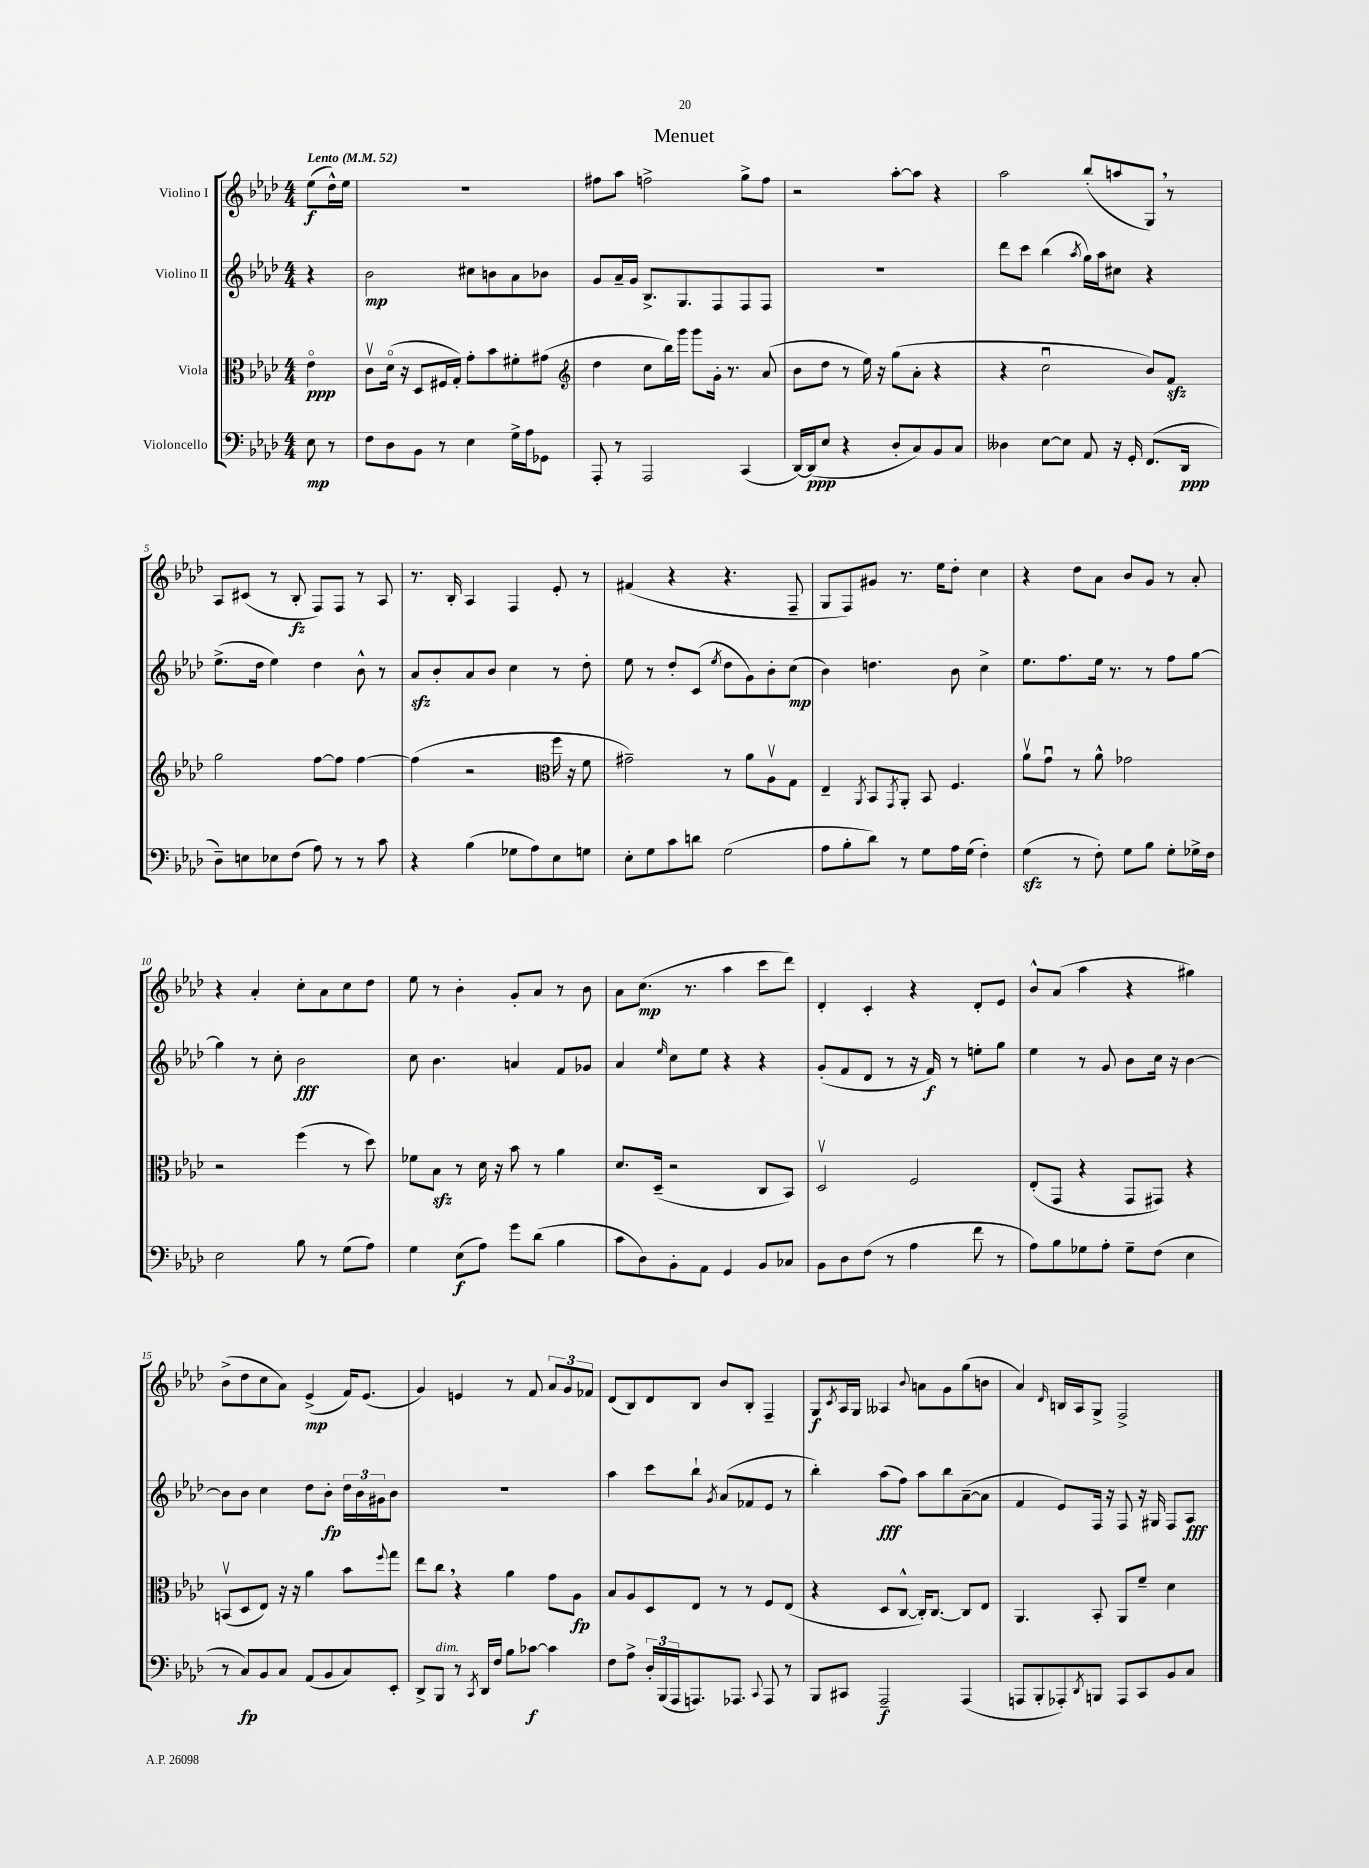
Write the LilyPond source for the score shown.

\header { title = "Menuet" }
<<
\new StaffGroup <<
\new Staff = "s0" \with { instrumentName = "Violino I" } {
    \clef treble \key aes \major \numericTimeSignature \time 4/4 \partial 4 \tempo "Lento" 4 = 52
    ees''8\f( des''16-^) ees''16 |
    R1 |
    fis''8 aes''8 f''2-> g''8-> f''8 |
    r2 aes''8~-. aes''8 r4 |
    aes''2 bes''8-.( a''8 g8) \breathe r8 |
    aes8 cis'8( r8 bes8-.\fz f8) f8 r8 aes8 |
    r8. bes16-. aes4 f4 ees'8-. r8 |
    fis'4( r4 r4. f8-- |
    g8 f8) gis'8 r8. ees''16 des''8-. c''4 |
    r4 des''8 aes'8 bes'8 g'8 r8 aes'8-. |
    r4 aes'4-. c''8-. aes'8 c''8 des''8 |
    ees''8 r8 bes'4-. g'8-. aes'8 r8 bes'8 |
    aes'8 c''8.\mp( r8. aes''4 c'''8 des'''8) |
    des'4-. c'4-. r4 des'8-. ees'8 |
    bes'8-^ aes'8( aes''4 r4 gis''4) |
    bes'8->( des''8 c''8 aes'8) ees'4->\mp( f'16) ees'8.( |
    g'4) e'4 r8 f'8 \tuplet 3/2 { aes'8 g'8 fes'8 } |
    des'8( bes8) des'8 bes8 bes'8 bes8-. f4-- |
    g8\f \acciaccatura { c'8 } aes16 g16 aeses4 \appoggiatura { bes'8 } a'8 g'8 g''8( b'8 |
    aes'4) \grace { des'16 } b16 aes16 g8-> f2-> \bar "|." |
}
\new Staff = "s1" \with { instrumentName = "Violino II" } {
    \clef treble \key aes \major \numericTimeSignature \time 4/4 \partial 4
    r4 |
    bes'2\mp cis''8 b'8 aes'8 bes'8 |
    g'8 aes'16-- g'16 bes8.-> g8. f8 f8 f8 |
    R1 |
    des'''8 c'''8 bes''4( \acciaccatura { aes''8 } g''16) aes''16 cis''8 r4 |
    ees''8.->( des''16 ees''4) des''4 bes'8-^ r8 |
    aes'8\sfz bes'8-. aes'8 bes'8 c''4 r8 des''8-. |
    ees''8 r8 des''8-. c'8( \acciaccatura { ees''8 } des''8 g'8) bes'8-. c''8\mp( |
    bes'4) d''4. bes'8 c''4-> |
    ees''8. f''8. ees''16 r8. r8 f''8 g''8~ |
    g''4 r8 c''8-. bes'2\fff |
    c''8 bes'4. a'4 f'8 ges'8 |
    aes'4 \grace { ees''16 } c''8 ees''8 r4 r4 |
    g'8-.( f'8 des'8 r8 r16 f'16\f) r8 e''8-. g''8 |
    ees''4 r8 g'8 bes'8 c''16 r16 bes'4~ |
    bes'8 bes'8 c''4 des''8 bes'8-.\fp \tuplet 3/2 { des''16 bes'16 gis'16 } bes'8 |
    R1 |
    aes''4 c'''8 bes''8-! \acciaccatura { g'8 } aes'8( fes'8 ees'8 r8 |
    bes''4-.) aes''8\fff( f''8) aes''8 bes''8 aes'8~--( aes'8 |
    f'4 ees'8) f16 r16 f8 r16 gis16 f8 aes8\fff \bar "|." |
}
\new Staff = "s2" \with { instrumentName = "Viola" } {
    \clef alto \key aes \major \numericTimeSignature \time 4/4 \partial 4
    ees'4\flageolet\ppp |
    c'8\upbow des'16\flageolet( r16 des8 fis16 g16-.) g'8-. bes'8 fis'8-. gis'8( |
    \clef treble des''4 c''8 bes''16) g'''16 g'''8 g'16-. r8. aes'8( |
    bes'8 des''8 r8 ees''16) r16 g''8( aes'8-. r4 |
    r4 c''2\downbow bes'8) f'8\sfz |
    g''2 f''8~ f''8 f''4~ |
    f''4( r2 \clef alto f''16 r16 f'8 |
    gis'2--) r8 aes'8 aes8\upbow g8 |
    ees4-- \acciaccatura { aes,8 } bes,8 \acciaccatura { g,8 } aes,8-. bes,8 f4. |
    aes'8\upbow g'8\downbow r8 aes'8-^ ges'2 |
    r2 f''4( r8 des''8) |
    fes'8 bes8\sfz r8 des'16 r16 bes'8 r8 aes'4 |
    des'8. des16--( r2 c8 bes,8) |
    des2\upbow f2 |
    ees8-.( g,8 r4 g,8 gis,8) r4 |
    b,8\upbow( des8 ees8) r16 r16 aes'4 bes'8 \appoggiatura { f''8 } g''8 |
    ees''8 c''8 \breathe r4 aes'4 g'8 aes8\fp |
    bes8 aes8 des8 ees8 r8 r8 f8 ees8( |
    r4 des8 c8~-^ c16-.) c8.~ c8 ees8 |
    aes,4. bes,8-. aes,8 f'8-- des'4 \bar "|." |
}
\new Staff = "s3" \with { instrumentName = "Violoncello" } {
    \clef bass \key aes \major \numericTimeSignature \time 4/4 \partial 4
    ees8\mp r8 |
    f8 des8 bes,8 r8 ees4 g16-> aes16 ges,8 |
    aes,,8-. r8 aes,,2 c,4( |
    des,16~) des,16\ppp( ees8 r4 des8-. c8) bes,8 c8 |
    deses4 ees8~ ees8 aes,8 r16 g,16-. f,8.( des,16\ppp |
    des8--) e8 ees8 f8( aes8) r8 r8 c'8 |
    r4 bes4( ges8 aes8) ees8 g8 |
    ees8-. g8 c'8 d'8 g2( |
    aes8 bes8-. des'8) r8 g8 aes16 g16( f4-.) |
    g4\sfz( r8 f8-.) g8 bes8 g8-. ges16-> f16 |
    ees2 bes8 r8 g8( aes8) |
    g4 ees8\f( aes8) g'8 des'8( bes4 |
    c'8 des8) bes,8-. aes,8 g,4 bes,8 ces8 |
    bes,8 des8 f8( r8 aes4 f'8 r8 |
    aes8) bes8 ges8 aes8-. ges8-- f8( ees4 |
    r8 c8\fp) bes,8 c8 aes,8( bes,8 c8) ees,8-. |
    des,8-> bes,,8^\markup { \italic "dim." } r8 \acciaccatura { c,8 } des,16 f16 bes8 ces'8~\f ces'4 |
    f8 aes8-> \tuplet 3/2 { des16-. bes,,16( aes,,16 } a,,8.) aes,,8. \appoggiatura { c,8 } aes,,8 r8 |
    bes,,8 cis,8 aes,,2--\f aes,,4( |
    a,,8 bes,,8-. aes,,8-.) \acciaccatura { des,8 } b,,8 aes,,8 c,8 bes,8 c8 \bar "|." |
}
>>
>>
